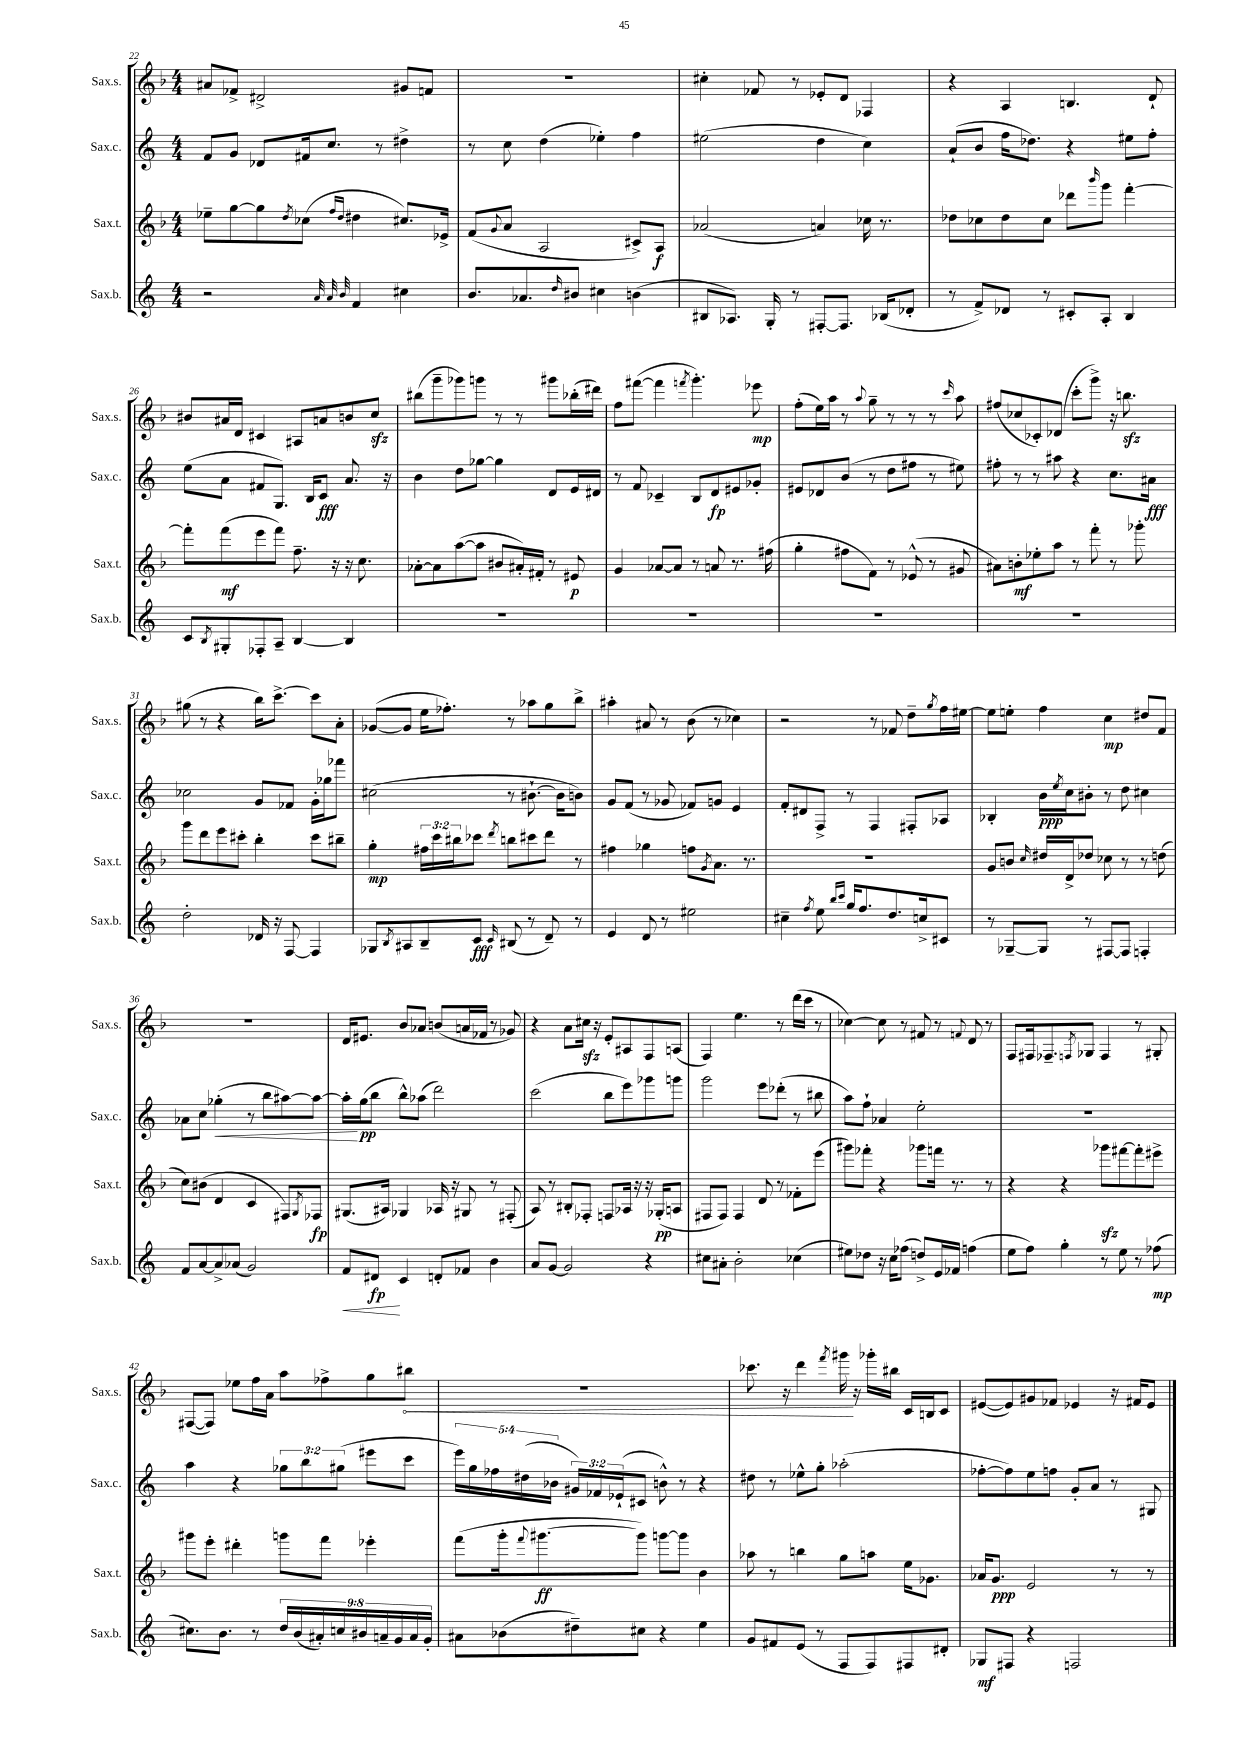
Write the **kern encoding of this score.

**kern	**kern	**kern	**kern
*staff4	*staff3	*staff2	*staff1
*clefG2	*clefG2	*clefG2	*clefG2
*k[]	*k[b-]	*k[]	*k[b-]
*M4/4	*M4/4	*M4/4	*M4/4
2r	8ee-~	8f	8a#
.	[8gg	8g	8f-^
.	8gg]	8d-	2d#^
.	8qdd	.	.
.	(8cc-	16f#	.
.	.	8.cc	.
32qqa	.	.	.
32qqa	16qqff	.	.
32qqb	16qqdd	.	.
4f	4dd#	.	.
.	.	8r	.
4cc#	8.cc#)	4dd#^	8g#
.	.	.	8f
.	16e-^	.	.
=	=	=	=
8.b	(8f	8r	1r
.	8qqg	.	.
.	8a	8cc	.
8.a-	.	.	.
.	2A	(4dd	.
16qqdd	.	.	.
8b#	.	.	.
4cc#	.	4ee-')	.
(4b	8c#^)	4ff	.
.	8A	.	.
=	=	=	=
8B#	(2a-	(2ee#	4cc#'
8.A-)	.	.	.
.	.	.	8f-
16G'	.	.	.
8r	.	.	8r
[8F#'	4a)	4dd	8e-'
8.F#]	.	.	8d
.	16cc-	4cc)	4F-
(16B-	8.r	.	.
8d-'	.	.	.
=	=	=	=
8r	8dd-	(8a`	4r
8f^)	8cc-	8b	.
8d-	8dd-	16ff	4A
.	.	8.dd-)	.
8r	8cc-	.	.
8c#'	8ddd-	4r	4.B
.	16qqbbb-	.	.
8A'	8ggg	.	.
4B	[4fff'	8ee#	.
.	.	8ff'	8d`
=	=	=	=
8c	8fff']	(8ee	8b#
8qB	.	.	.
8G#'	(8fff	8a	16a#
.	.	.	16d
8F-'	8eee	8f#	4c#
8A~	8fff)	8.G)	.
[4B	8.ff~	.	8A#
.	.	16B	.
.	.	8c	8a
.	16r	.	.
4B]	16r	8.a	8b
.	8.cc	.	.
.	.	.	8cc
.	.	16r	.
=	=	=	=
1r	[8a-'	4b	(8bb#
.	8a-]	.	8ggg~
.	([8aa	8dd	8ggg-)
.	8aa]	[8gg-	8ggg
.	8b#	4gg-]	8r
.	16a#')	.	8r
.	16f#'	.	.
.	8r	8d	8ggg#
.	8e#	16e	(16bb-'
.	.	16d#	16ddd#)
=	=	=	=
1r	4g	8r	8ff
.	.	8f	([8fff#
.	[8a-	4c-~	4fff#]
.	8a-]	.	.
.	.	.	8qfff
.	8r	8B	4.ggg')
.	8a	8d	.
.	8.r	8e#	.
.	.	8g-'	8eee-
.	(16ff#	.	.
=	=	=	=
1r	4gg'	8e#	(8ff'
.	.	8d-	16ee)
.	.	.	16aa
.	8ff#	(8b	8r
.	.	.	8qqaa
.	8f)	8r	8gg~
.	8r	8dd	8r
.	(8e-^^	8ff#	8r
.	8r	8r	8r
.	.	.	16qqccc
.	8g#	8ee#)	8aa
=	=	=	=
1r	8a#)	8ff#'	(8ff#
.	8b'	8r	8cc-
.	8ee-'	8r	8c-')
.	8aa	8aa#	(8d-
.	8r	4r	8ccc'
.	8fff'	.	8ggg^)
.	8r	8.cc	16r
.	.	.	8.bb
.	8ggg-'	.	.
.	.	16a#	.
=	=	=	=
2dd'	8ggg	2cc-	(8gg#
.	8ddd	.	8r
.	8eee	.	4r
.	8ccc#'	.	.
16d-	4bb-'	8g	16bb-)
16r	.	.	[8.ccc^
[8F	.	8f-	.
4F]	8ccc#	16g'	8ccc]
.	.	16gg-	.
.	8bb#~	8fff-	8a'
=	=	=	=
8G-	4gg'	(2cc#	([8g-
8qB	.	.	.
8A#	.	.	8g-]
8B~	24ff#	.	16ee
.	24ccc	.	.
.	.	.	8.ff-')
.	24bb#	.	.
8c	8ccc-	.	.
16qqc	8qddd	.	.
(8B#	8bb	8r	8r
8r	8ccc#	[8.b#`	8aa-
8d~)	8ddd	.	8gg
.	.	16b#]	.
8r	8r	8b)	8bb-^
=	=	=	=
4e	4ff#	8g	4aa#'
.	.	(8f	.
8d	4gg-	8r	8a#
8r	.	8g-	8r
2ee#	8ff	8f-)	(8b-
.	8qg	.	.
.	8.a	8g	8r
.	.	4e	4cc-)
.	8.r	.	.
=	=	=	=
4cc#~	1r	8f'	2r
.	.	8d#	.
8qff	.	.	.
8ee	.	8F^	.
16qqbb	.	.	.
16qqccc	.	.	.
16gg	.	8r	.
8.ff	.	.	.
.	.	4F	8r
8.dd	.	.	8f-
.	.	8F#'	8dd~
16cc^	.	.	.
.	.	.	8qgg
8c#	.	8A-	16ff
.	.	.	[16ee#
=	=	=	=
8r	8g	4B-'	8ee#]
[8G-~	8b	.	8ee'
.	16qqcc	.	.
8G-]	16dd#	16b	4ff
.	.	8qee	.
.	16d^	16cc	.
8r	8dd-	8b#'	.
[8F#	8cc-	8r	4cc
8F#]	8r	8dd	.
4F'	8r	4cc#	8dd#
.	(8dd	.	8f
=	=	=	=
8f	8cc)	8a-	1r
[8a	(8b#	8cc	.
8a^]	4d	(4gg-'	.
(8a-	.	.	.
2g)	4c	8r	.
.	.	8bb	.
.	8F#)	[8aa#)	.
.	8qG	.	.
.	8F-	8aa#_	.
=	=	=	=
8f	(8.G#	16aa#']	16d
.	.	(16gg	8.e#
8d#	.	8bb	.
.	16A#)	.	.
4c	4G-	8bb^^)	8b-
.	.	(8aa-	8a-
8d'	16A-	2ddd)	(8b
.	16r	.	.
8f-	8G#	.	16a
.	.	.	16f-
4b	8r	.	8r
.	(8F#'	.	8g-)
=	=	=	=
8a	8A)	(2ccc	4r
[8g	8r	.	.
2g]	8B#'	.	8a
.	8F-'	.	16cc#
.	.	.	16r
.	8F	8bb	8e'
.	16A-	8eee)	8A#
.	16r	.	.
4r	16r	8ggg-	8F
.	(16G-'	.	.
.	8A	8ggg	(8A
=	=	=	=
8cc#	8F#	2ggg	4F)
8a#'	8F#)	.	.
2b'	4F#	.	4.ee
.	8d	8eee	.
.	8r	(8ddd-'	8r
(4cc-	8f-'	8r	(16ddd
.	.	.	16ccc
.	(8eee	8bb#	8r
=	=	=	=
8ee#)	8ggg#)	8aa)	[4cc-)
8dd-	8fff-'	8ff`	.
16r	4r	4a-	8cc-]
16cc	.	.	.
(8ff-	.	.	8r
8dd^)	8ggg-	2ee'	8f#
16e	16fff	.	8r
16f-	8.r	.	.
.	.	.	8qqf
(4ff	.	.	8d
.	8r	.	8r
=	=	=	=
8ee	4r	1r	8F
8ff)	.	.	16F#
.	.	.	8.F-~
4gg'	4r	.	.
.	.	.	8qF
.	.	.	8G-
8r	8ggg-	.	4F
8ee	[8fff#	.	.
8r	8fff#']	.	8r
(8ff-	8eee#^	.	8G#'
=	=	=	=
8.cc#)	8ggg#	4aa	([8F#
.	8eee'	.	8F#])
8.b	.	.	.
.	4ddd#'	4r	8ee-
8r	.	.	16ff
.	.	.	16a
18dd	8ggg	12gg-	8aa
(18b	.	.	.
.	.	12bb	.
18a#')	.	.	.
.	8fff	.	8ff-^
18cc	.	(12gg#	.
18b#	.	.	.
.	4eee-'	8eee#	8gg
18a~	.	.	.
18g	.	.	.
.	.	8ccc	8bb#
18a	.	.	.
18g'	.	.	.
=	=	=	=
8a#	(8fff	20eee)	1r
.	.	20gg	.
.	.	20ff-	.
(8b-	16ggg'	.	.
.	.	(20dd#	.
.	8qqfff	.	.
.	[8.ggg#	.	.
.	.	20b-	.
8dd#~)	.	24g#)	.
.	.	24f-	.
.	.	(24e-`	.
8cc#	8ggg#])	8c#	.
4r	[8ggg	8b^^)	.
.	8ggg]	8r	.
4ee	4b-	4r	.
=	=	=	=
8g	8aa-	8dd#	8.ccc-
8f#	8r	8r	.
.	.	.	16r
(8e	4bb	8ee-^^	4ddd
8r	.	8gg'	.
.	.	.	8qfff
8F	8gg	(2aa-'	16ggg#
.	.	.	16r
8F)	8aa	.	16ggg-'
.	.	.	16bb#
8F#	16ee	.	16c
.	8.g-	.	16B
8d#'	.	.	8c
=	=	=	=
8G-	16a-	[8ff-'	([8e#
.	8.g	.	.
8F#	.	8ff-])	8e#])
4r	2e	8ee	8g#
.	.	8ff	8f-
2F	.	8g'	4e-
.	.	8a	.
.	8r	8r	16r
.	.	.	16f#
.	8r	8G#	8e-
==	==	==	==
*-	*-	*-	*-
